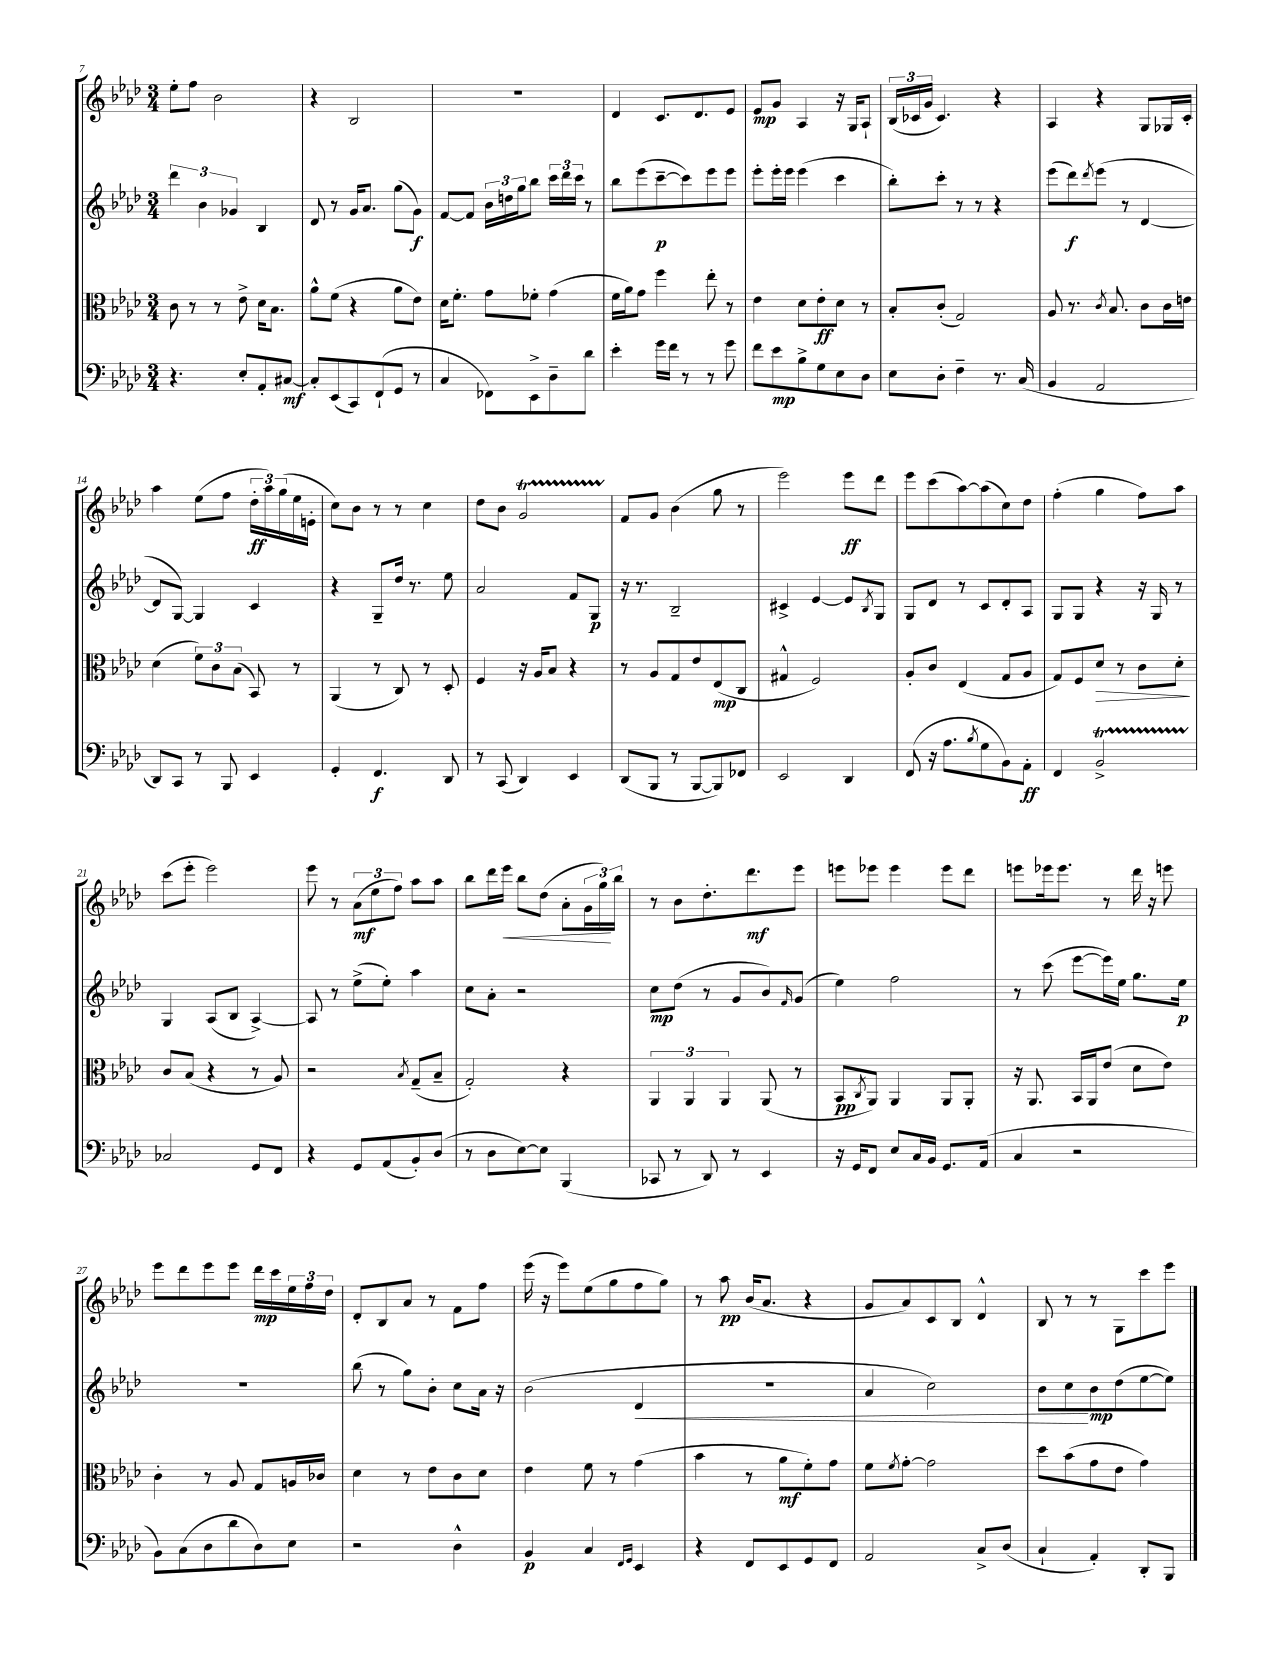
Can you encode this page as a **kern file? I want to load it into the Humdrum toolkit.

**kern	**kern	**kern	**kern
*staff4	*staff3	*staff2	*staff1
*clefF4	*clefC3	*clefG2	*clefG2
*k[b-e-a-d-]	*k[b-e-a-d-]	*k[b-e-a-d-]	*k[b-e-a-d-]
*M3/4	*M3/4	*M3/4	*M3/4
4.r	8c	6ddd-	8ee-'
.	8r	.	8ff
.	.	6b-	.
.	8r	.	2b-
.	.	6g-	.
8E-'	8e-^	.	.
8AA-'	16d-	4B-	.
.	8.B-	.	.
[8C#	.	.	.
=	=	=	=
8C#']	8a-^^	8d-	4r
(8EE-	(8f	8r	.
8CC)	4r	16g	2B-
.	.	8.a-	.
(8FF`	.	.	.
8GG	8a-	(8gg	.
8r	8e-)	8g)	.
=	=	=	=
4C	16d-	[8f	2.r
.	8.f'	.	.
.	.	8f]	.
8FF-)	8g	24b-	.
.	.	24dd	.
.	.	24gg	.
8EE-^	8f-'	8bb-	.
8D-~	(4g	24ccc	.
.	.	24ddd-	.
.	.	24ccc	.
8d-	.	8r	.
=	=	=	=
4e-'	16f	8bb-	4d-
.	16a-)	.	.
.	8g	(8eee-	.
16g	4ff	[8ccc~	8.c
16f	.	.	.
8r	.	8ccc])	.
.	.	.	8.d-
8r	8ee-'	8eee-	.
8g	8r	8eee-	8e-
=	=	=	=
8f	4e-	8eee-'	8e-
8e-	.	16eee-'	8g
.	.	16eee-	.
8B-^	8d-	(4eee-	4A-
8G	8e-'	.	.
8E-	8d-	4ccc	16r
.	.	.	16G
8D-	8r	.	8A-`
=	=	=	=
8E-	8B-'	8bb-')	(24B-
.	.	.	24c-
.	.	.	24g
8D-'	(8c'	8ccc'	4.c-)
4F~	2G)	8r	.
.	.	8r	.
8.r	.	4r	4r
(16C	.	.	.
=	=	=	=
4BB-	8A-	(8eee-	4A-
.	8.r	8ddd-)	.
.	.	8qddd-	.
2AA-	.	(8eee-	4r
.	8qc	.	.
.	8.B-	.	.
.	.	8r	.
.	8c	[4d-	8G
.	16c	.	16G-
.	16e	.	16c'
=	=	=	=
8DD-)	(4d-	8d-]	4aa-
8CC	.	[8G)	.
8r	12f)	4G]	(8ee-
.	12c	.	.
8BBB-	.	.	8ff
.	(12B-	.	.
4EE-	8BB-)	4c	24dd-'
.	.	.	24aa-)
.	.	.	(24gg
.	8r	.	16ee-
.	.	.	16e'
=	=	=	=
4GG'	(4AA-	4r	8cc)
.	.	.	8b-
4.FF	8r	8G~	8r
.	8C)	16dd-	8r
.	.	8.r	.
.	8r	.	4cc
8DD-	8D-'	8ee-	.
=	=	=	=
8r	4F	2a-	8dd-
(8CC	.	.	8b-
4DD-)	16r	.	2g
.	16A-	.	.
.	8B-	.	.
4EE-	4r	8f	.
.	.	8G	.
=	=	=	=
(8DD-	8r	16r	8f
.	.	8.r	.
8BBB-	8A-	.	8g
8r	8G	2B-~	(4b-
[8BBB-	8e-	.	.
8BBB-])	(8E-	.	8gg
8FF-	8C	.	8r
=	=	=	=
2EE-	4G#^^	4c#^	2eee-)
.	2F)	[4e-	.
4DD-	.	8e-]	8eee-
.	.	8qB-	.
.	.	8G	8ddd-
=	=	=	=
(8FF	8A-'	8G	8eee-
16r	8c	8d-	(8ccc
8.A-	.	.	.
.	(4E-	8r	[8aa-)
8qB-	.	.	.
8G	.	8c	(8aa-]
8BB-)	8G	8d-'	8cc)
8AA-'	8A-	8A-	8dd-
=	=	=	=
4FF	8G)	8G	(4ff'
.	8F	8G	.
2BB-^	8d-	4r	4gg
.	8r	.	.
.	8c	16r	8ff)
.	.	16G	.
.	8d-'	8r	8aa-
=	=	=	=
2C-	8c	4G	(8ccc
.	(8B-	.	8eee-'
.	4r	(8A-	2eee-)
.	.	8B-	.
8GG	8r	[4A-^)	.
8FF	8A-)	.	.
=	=	=	=
4r	2r	8A-]	8eee-
.	.	8r	8r
8GG	.	(8ee-^	(12a-
.	.	.	12ee-
(8AA-	.	8ee-')	.
.	.	.	12ff)
.	8qB-	.	.
8BB-')	(8G~	4aa-	8aa-
(8D-	8B-~	.	8aa-
=	=	=	=
8r	2G')	8cc	8bb-
8D-	.	8a-'	16ddd-
.	.	.	16eee-
[8E-)	.	2r	8bb-
8E-]	.	.	(8dd-
(4BBB-	4r	.	8a-'
.	.	.	24g
.	.	.	24gg)
.	.	.	24bb-
=	=	=	=
8CC-	6AA-	8cc	8r
8r	.	(8dd-	8b-
.	6AA-	.	.
8DD-)	.	8r	8.dd-'
.	6AA-	.	.
8r	.	8g	.
.	.	.	8.ddd-
4EE-	(8AA-	8b-)	.
.	.	16qqf	.
.	8r	(8g	8eee-
=	=	=	=
16r	8BB-	4ee-)	8eee
16GG	.	.	.
.	8qC	.	.
8FF	8AA-)	.	8eee-
8E-	4AA-	2ff	4eee-
16C	.	.	.
16BB-	.	.	.
8.GG	8AA-	.	8eee-
.	8AA-'	.	8ddd-
(16AA-	.	.	.
=	=	=	=
4C	16r	8r	8eee
.	8.AA-	.	.
.	.	(8ccc	16eee-
.	.	.	8.eee-
2r	16BB-	[8eee-	.
.	16AA-	.	.
.	(8e-	16eee-])	8r
.	.	16ee-	.
.	8d-	8.gg	16ddd-
.	.	.	16r
.	8e-)	.	8eee
.	.	16ee-	.
=	=	=	=
8BB-)	4c'	2.r	8eee-
(8C	.	.	8ddd-
8D-	8r	.	8eee-
8d-	8A-	.	8eee-
8D-)	8G	.	16ddd-
.	.	.	16ccc
8E-	16A	.	24ee-
.	.	.	24ff
.	16c-	.	.
.	.	.	24dd-
=	=	=	=
2r	4d-	(8bb-	8d-'
.	.	8r	8B-
.	8r	8gg)	8a-
.	8e-	8b-'	8r
4D-^^	8c	8cc	8f
.	8d-	16a-	8ff
.	.	16r	.
=	=	=	=
4BB-	4e-	(2b-	(16eee-
.	.	.	16r
.	.	.	8eee-)
4C	8f	.	(8ee-
.	8r	.	8gg
16qqFF	.	.	.
16qqGG	.	.	.
4EE-	(4g	4d-	8ff
.	.	.	8gg)
=	=	=	=
4r	4b-	2.r	8r
.	.	.	8aa-
8FF	8r	.	(16b-
.	.	.	8.a-
8EE-	8a-	.	.
8GG	8f')	.	4r
8FF	8g	.	.
=	=	=	=
2AA-	8f	4a-	8g
.	8qf	.	.
.	[8g'	.	8a-)
.	2g]	2cc)	8c
.	.	.	8B-
8C^	.	.	4d-^^
(8D-	.	.	.
=	=	=	=
4C`	8dd-	8b-	8B-
.	(8b-	8cc	8r
4AA-')	8g	8b-	8r
.	8e-	(8dd-	8G
8DD-'	4g)	[8ee-	8ccc
8BBB-	.	8ee-])	8eee-
==	==	==	==
*-	*-	*-	*-
